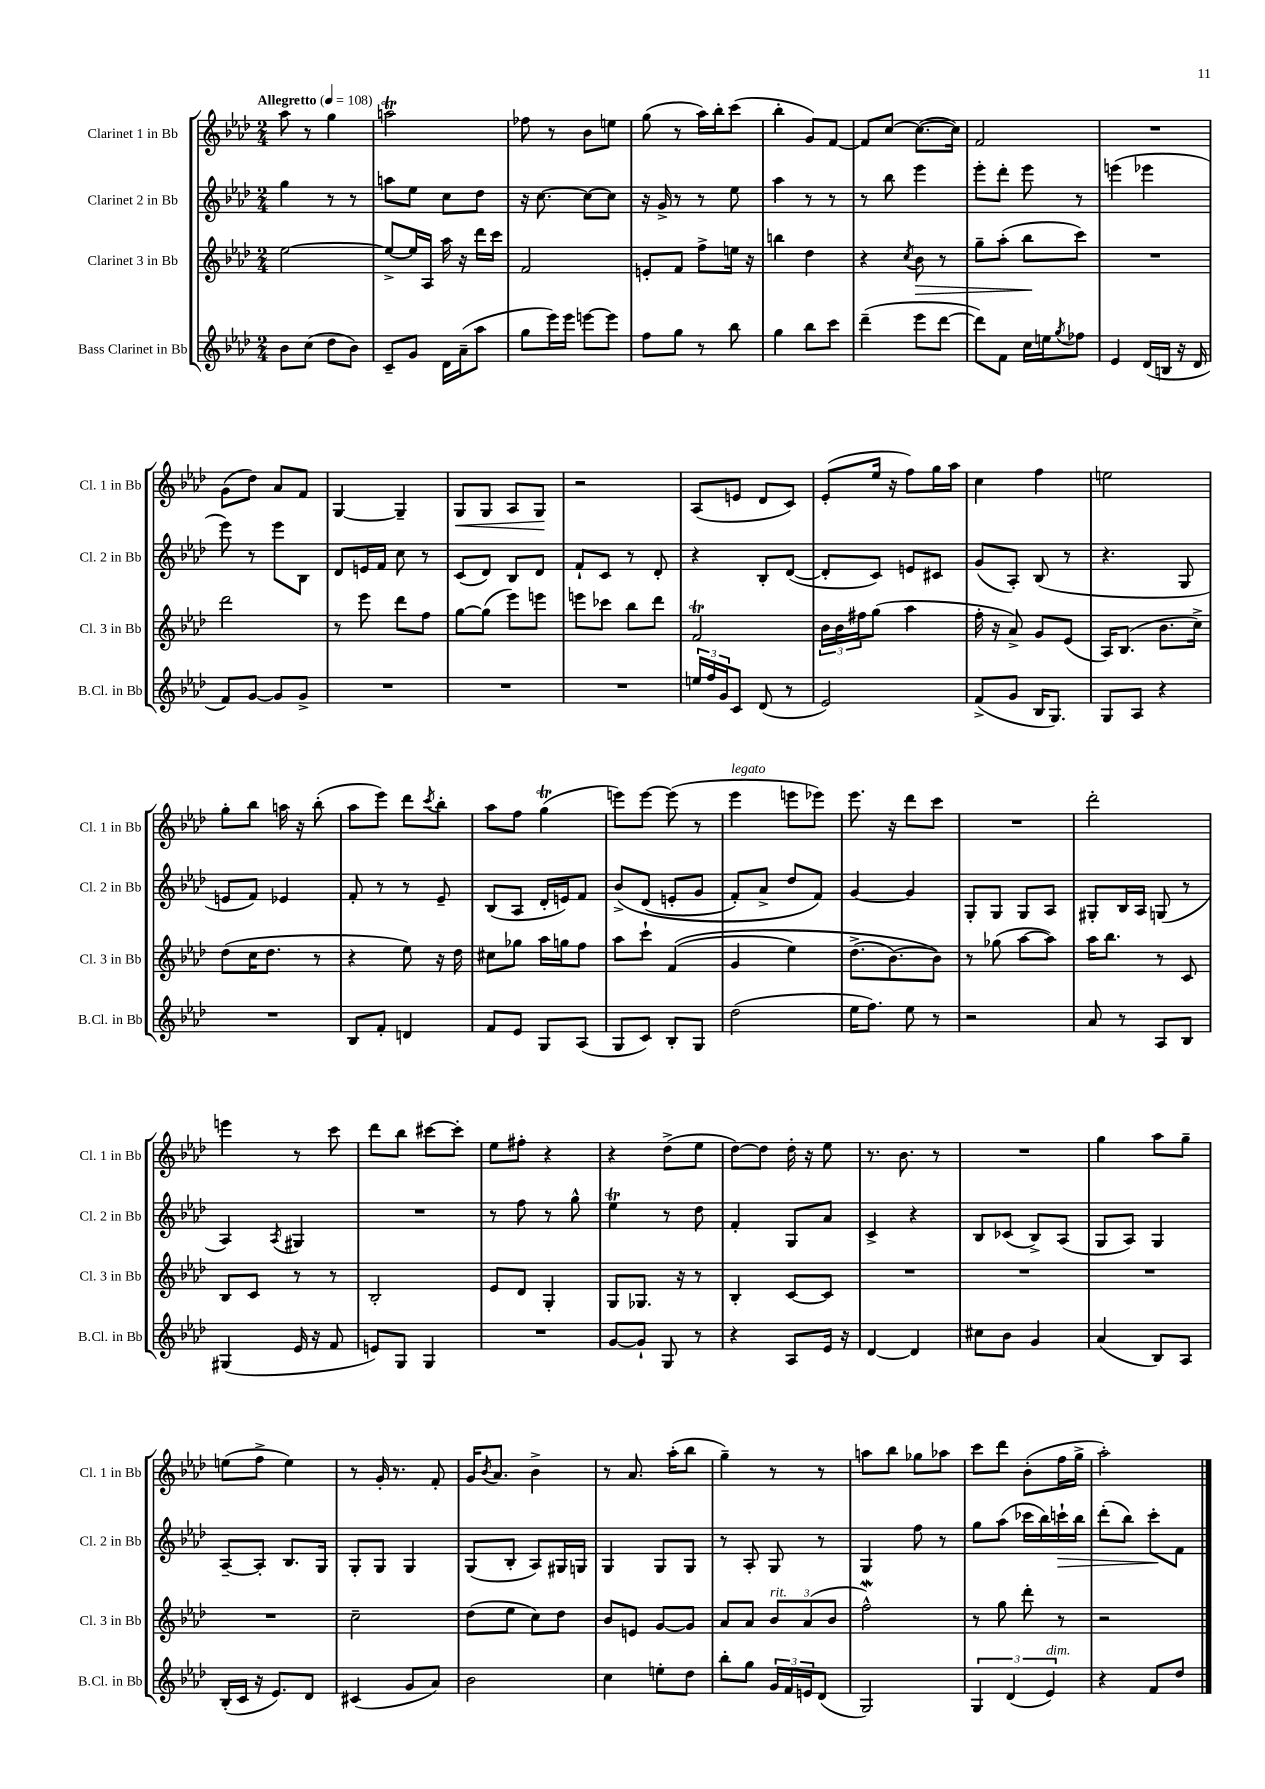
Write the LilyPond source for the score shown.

<<
\new StaffGroup <<
\new Staff = "s0" \with { instrumentName = "Clarinet 1 in Bb" shortInstrumentName = "Cl. 1 in Bb" } {
    \clef treble \key aes \major \numericTimeSignature \time 2/4 \tempo "Allegretto" 4 = 108
    aes''8 r8 g''4 |
    a''2\trill |
    fes''8 r8 bes'8 e''8 |
    g''8( r8 aes''16) bes''16-. c'''8( |
    bes''4-. g'8) f'8~ |
    f'8 c''8~ c''8.~( c''16) |
    f'2 |
    R2 |
    g'8( des''8) aes'8 f'8 |
    g4~ g4-- |
    g8\< g8 aes8 g8\! |
    r2 |
    aes8( e'8 des'8 c'8) |
    ees'8-.( ees''16 r16 f''8) g''16 aes''16 |
    c''4 f''4 |
    e''2 |
    g''8-. bes''8 a''16 r16 bes''8-.( |
    aes''8 ees'''8) des'''8 \acciaccatura { c'''8 } bes''8-. |
    aes''8 f''8 g''4\trill( |
    e'''8) e'''8~ e'''8( r8 |
    ees'''4^\markup { \italic "legato" } e'''8 ees'''8) |
    ees'''8. r16 des'''8 c'''8 |
    R2 |
    des'''2-. |
    e'''4 r8 c'''8 |
    des'''8 bes''8 cis'''8~ cis'''8-. |
    ees''8 fis''8-. r4 |
    r4 des''8->( ees''8 |
    des''8~) des''8 des''16-. r16 ees''8 |
    r8. bes'8. r8 |
    R2 |
    g''4 aes''8 g''8-- |
    e''8( f''8-> e''4) |
    r8 g'16-. r8. f'8-. |
    g'16 \acciaccatura { bes'8 } aes'8. bes'4-> |
    r8 aes'8. aes''16-.( bes''8 |
    g''4--) r8 r8 |
    a''8 bes''8 ges''8 aes''8 |
    c'''8 des'''8 bes'8-.( f''16 g''16-> |
    aes''2-.) \bar "|." |
}
\new Staff = "s1" \with { instrumentName = "Clarinet 2 in Bb" shortInstrumentName = "Cl. 2 in Bb" } {
    \clef treble \key aes \major \numericTimeSignature \time 2/4
    g''4 r8 r8 |
    a''8 ees''8 c''8 des''8 |
    r16 c''8.~ c''8~ c''8 |
    r16 g'16-> r8 r8 ees''8 |
    aes''4 r8 r8 |
    r8 bes''8 ees'''4 |
    ees'''8-. des'''8-. ees'''8 r8 |
    e'''4( ees'''4 |
    ees'''8) r8 ees'''8 bes8 |
    des'8 e'16 f'16 c''8 r8 |
    c'8( des'8) bes8 des'8 |
    f'8-! c'8 r8 des'8-. |
    r4 bes8-. des'8~( |
    des'8-. c'8) e'8 cis'8 |
    g'8( aes8-.) bes8( r8 |
    r4. g8 |
    e'8 f'8) ees'4 |
    f'8-. r8 r8 ees'8-- |
    bes8( aes8 des'16-. e'16) f'8 |
    bes'8->\( des'8( e'8-. g'8 |
    f'8-.) aes'8-> des''8 f'8\) |
    g'4~ g'4 |
    g8-. g8 g8 aes8 |
    gis8-. bes16 aes16 g8( r8 |
    aes4) \acciaccatura { aes8 } gis4 |
    R2 |
    r8 f''8 r8 g''8-^ |
    ees''4\trill r8 des''8 |
    f'4-. g8 aes'8 |
    c'4-> r4 |
    bes8 ces'8( bes8->) aes8( |
    g8 aes8) g4 |
    aes8~-- aes8-. bes8. g16 |
    g8-. g8 g4 |
    g8( bes8-. aes8) gis16 g16 |
    g4 g8 g8 |
    r8 aes8-. g8 r8 |
    g4 f''8 r8 |
    g''8 aes''8( ces'''16 bes''16) c'''16-!\> bes''16 |
    des'''8-.( bes''8) c'''8-.\! f'8 \bar "|." |
}
\new Staff = "s2" \with { instrumentName = "Clarinet 3 in Bb" shortInstrumentName = "Cl. 3 in Bb" } {
    \clef treble \key aes \major \numericTimeSignature \time 2/4
    ees''2~ |
    ees''8~-> ees''16 aes16 aes''16 r16 des'''16 c'''16 |
    f'2 |
    e'8-. f'8 f''8-> e''16 r16 |
    b''4 des''4 |
    r4 \acciaccatura { c''8 } bes'8\> r8 |
    g''8-- aes''8-.( bes''8\! c'''8) |
    R2 |
    des'''2 |
    r8 ees'''8 des'''8 f''8 |
    g''8~ g''8( ees'''8) e'''8 |
    e'''8 ces'''8 bes''8 des'''8 |
    f'2\trill |
    \tuplet 3/2 { bes'16 bes'16 fis''16 } g''8( aes''4 |
    f''16-. r16 aes'8->) g'8 ees'8( |
    aes16) bes8.( bes'8. c''16->) |
    des''8( c''16 des''8. r8 |
    r4 ees''8) r16 des''16 |
    cis''8 ges''8 aes''16 g''16 f''8 |
    aes''8 c'''8-! f'4(\( |
    g'4 ees''4) |
    des''8.->( bes'8.~) bes'8\) |
    r8 ges''8( aes''8~ aes''8) |
    aes''16 bes''8. r8 c'8 |
    bes8 c'8 r8 r8 |
    bes2-. |
    ees'8 des'8 g4-. |
    g8 ges8. r16 r8 |
    bes4-. c'8~ c'8 |
    R2 |
    R2 |
    R2 |
    R2 |
    c''2-- |
    des''8( ees''8 c''8) des''8 |
    bes'8 e'8 g'8~ g'8 |
    aes'8 aes'8 \tuplet 3/2 { bes'8^\markup { \italic "rit." } aes'8( bes'8 } |
    f''2-^\mordent) |
    r8 g''8 des'''8-. r8 |
    r2 \bar "|." |
}
\new Staff = "s3" \with { instrumentName = "Bass Clarinet in Bb" shortInstrumentName = "B.Cl. in Bb" } {
    \clef treble \key aes \major \numericTimeSignature \time 2/4
    bes'8 c''8( des''8 bes'8) |
    c'8-- g'8 des'16 aes'16--( aes''8 |
    g''8 ees'''16) ees'''16 e'''8~ e'''8 |
    f''8 g''8 r8 bes''8 |
    g''4 bes''8 c'''8 |
    des'''4--( ees'''8 des'''8~ |
    des'''8) f'8 c''16 e''16 \acciaccatura { g''8 } fes''8 |
    ees'4 des'16( b16 r16 des'16 |
    f'8) g'8~ g'8 g'8-> |
    R2 |
    R2 |
    R2 |
    \tuplet 3/2 { e''16 f''16 g'16 } c'8 des'8( r8 |
    ees'2) |
    f'8->( g'8 bes16 g8.) |
    g8 aes8 r4 |
    R2 |
    bes8 f'8-. d'4 |
    f'8 ees'8 g8 aes8( |
    g8 c'8) bes8-. g8 |
    des''2( |
    ees''16 f''8.) ees''8 r8 |
    r2 |
    aes'8 r8 aes8 bes8 |
    gis4( ees'16 r16 f'8 |
    e'8) g8 g4 |
    R2 |
    g'8~ g'8-! g8 r8 |
    r4 aes8 ees'16 r16 |
    des'4~ des'4 |
    cis''8 bes'8 g'4 |
    aes'4( bes8) aes8 |
    bes16-.( c'16 r16 ees'8.) des'8 |
    cis'4( g'8 aes'8) |
    bes'2 |
    c''4 e''8-. des''8 |
    bes''8-. g''8 \tuplet 3/2 { g'16 f'16 e'16 } des'8( |
    g2) |
    \tuplet 3/2 { g4 des'4( ees'4^\markup { \italic "dim." }) } |
    r4 f'8 des''8 \bar "|." |
}
>>
>>
\layout { \context { \Score \remove "Bar_number_engraver" } }
